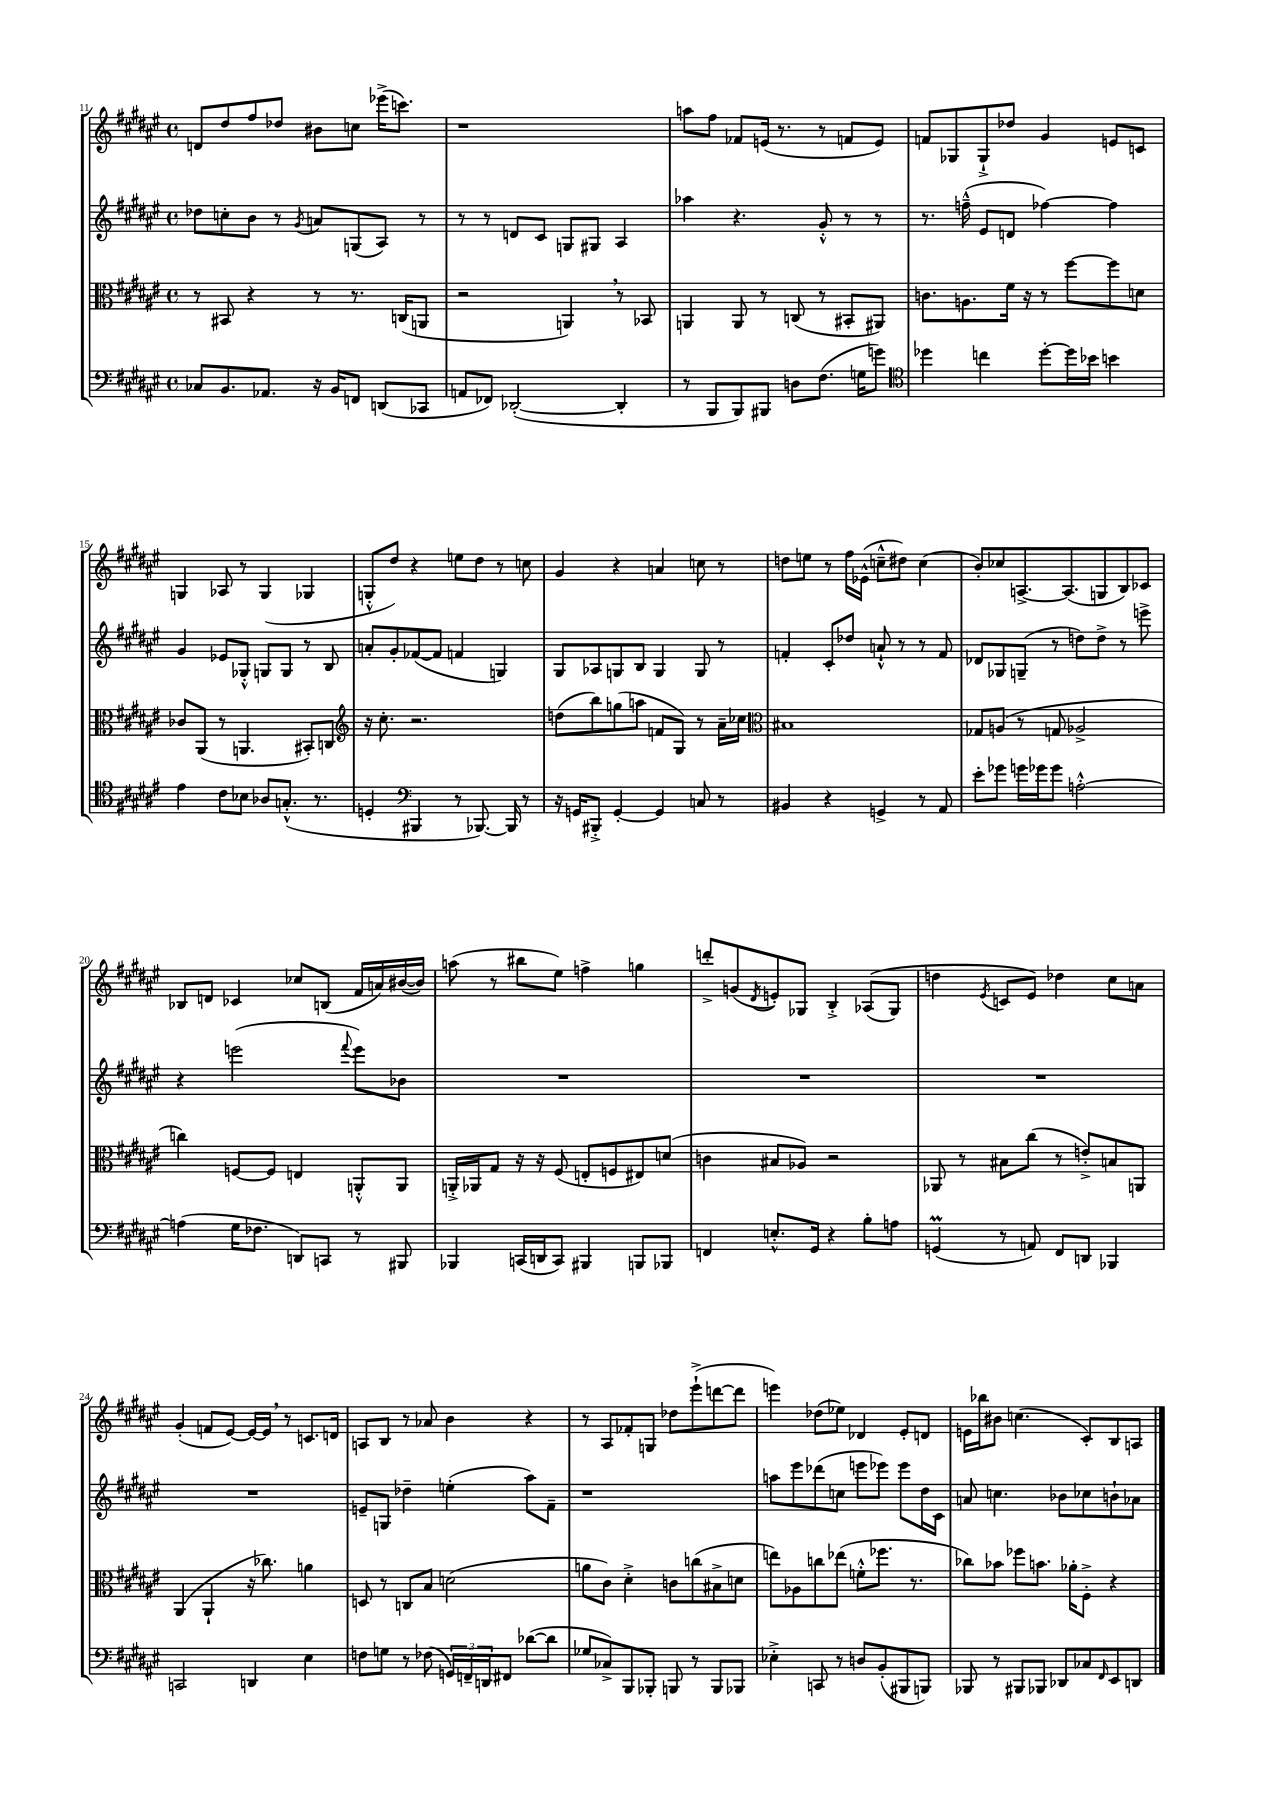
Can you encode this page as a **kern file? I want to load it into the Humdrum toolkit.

**kern	**kern	**kern	**kern
*part4	*part3	*part2	*part1
*staff4	*staff3	*staff2	*staff1
*clefF4	*clefC3	*clefG2	*clefG2
*k[f#c#g#d#a#e#]	*k[f#c#g#d#a#e#]	*k[f#c#g#d#a#e#]	*k[f#c#g#d#a#e#]
*M4/4	*M4/4	*M4/4	*M4/4
*met(c)	*met(c)	*met(c)	*met(c)
=11	=11	=11	=11
8C-X/L	8r	8dd-X\L	8dn/L
8.BB/	8BB#X/	8ccn'\	8dd#/
.	4r	8b\J	8ff#/
8.AA-X/J	.	.	.
.	.	8r	8dd-X/J
.	.	8qg#/	.
16r	8r	8an/L	8b#X\L
16BB/KL	.	.	.
8FFn/J	8.r	(8Gn/	8ccn\J
(8DDn/L	.	8A#/J)	(16eee-X^\KL
.	(16Cn/KL	.	8.cccn\J)
8CC-X/J	8AAn/J	8r	.
=12	=12	=12	=12
8AAn/L	2r	8r	1r
8FF-X/J)	.	8r	.
([2DD-X'/	.	8dn/L	.
.	.	8c#/J	.
.	4AAn,/)	8Gn/L	.
.	.	8G#X/J	.
4DD-'/]	8r	4A#/	.
.	8BB-X/	.	.
=13	=13	=13	=13
8r	4AAn/	4aa-X\	8aan\L
8BBB/L	.	.	8ff#\J
8BBB/)	8AA/	4.r	8f-X/L
8BBB#X/J	8r	.	(16en/Jk
.	.	.	8.r
8Dn\L	(8Cn/	.	.
(8.F#\J	8r	8g#'^^/	8r
.	8BB#X'/L	8r	8fn/L
16Gn\KL	.	.	.
8gn\J)	8AA#X/J)	8r	8e/J)
=14	=14	=14	=14
*clefC4	*	*	*
4dd-X\	8.cn\L	8.r	8fn/L
.	.	.	8G-X/
.	8.An\	(16ffn~^^\	.
4ccn\	.	8e#/L	8G-`^/
.	16f#\Jk	8dn/J	8dd-X/J
.	16r	.	.
[8dd-'\L	8r	[4ff-X\)	4g#/
16dd-\L]	[8ff#\L	.	.
16b-X\JJ	.	.	.
4bn\	8ff#\]	4ff-\]	8en/L
.	8dn\J	.	8cn/J
!!LO:LB:g=z
=15	=15	=15	=15
4e#\	8c-X/L	4g#/	4Gn/
.	(8AA#/J	.	.
8c#\L	8r	8e-X/L	8A-X/
8B-X\J	4.AAn/	8G-X'^^/J	8r
8A-X/L	.	8Gn/L	(4G/
(8.Gn'^^/J	.	8G/J	.
.	8BB#X'/L)	8r	4G-X/
8.r	.	.	.
.	8Cn/J	8B/	.
=16	=16	=16	=16
*	*clefG2	*	*
4Dn'/	16r	8an'/L	8Gn'^^/L
.	8.cc#'\	.	.
.	.	8g#'/	8dd#/J)
*clefF4	*	*	*
4BBB#X/	2.r	([8f-X/	4r
.	.	8f-/J]	.
8r	.	4fn/	8een\L
[8.BBB-X/)	.	.	8dd#\J
.	.	4Gn/)	8r
16BBB-/]	.	.	.
8r	.	.	8ccn\
=17	=17	=17	=17
16r	(8ddn\L	8G#/L	4g#/
16GGn/KL	.	.	.
8BBB#X'^/J	8bb\)	8A-X/	.
[4GG'/	(8ggn\	8Gn/	4r
.	8aan\J	8B/J	.
4GG/]	8fn/L	4G/	4an/
.	8G#/J)	.	.
8Cn/	8r	8G/	8ccn\
8r	16a#~\LL	8r	8r
.	16cc-X\JJ	.	.
=18	=18	=18	=18
*	*clefC3	*	*
4BB#X/	1B#X	4fn'/	8ddn\L
.	.	.	8een\J
4r	.	8c#'/L	8r
.	.	8dd-X/J	16ff#\LL
.	.	.	(16e-X^^\JJ
4GGn^/	.	8an`^^/	8ccn~^^\L
.	.	8r	8dd#X\J)
8r	.	8r	(4cc\
8AA#/	.	8f/	.
=19	=19	=19	=19
8e#'\L	8G-X/L	8d-X/L	8b'/L)
8g-X\J	(8An/J	8G-X/	8cc-X/
16gn\LL	8r	(8Gn~/J	[8.An^/
16g-X\J	.	.	.
8g-\J	8Gn/	8r	.
.	.	.	(8.A/]
[2An'^^\	2A-X^/	8ddn\L)	.
.	.	8dd^\J	8Gn/
.	.	8r	8B/)
.	.	8eeen^\	8c-X/J
!!LO:LB:g=z
=20	=20	=20	=20
(4An\]	4ccn\)	4r	8B-X/L
.	.	.	8dn/J
16G#\KL	[8Fn/L	(2eeen\	4c-X/
8.F-X\J	.	.	.
.	8F/J]	.	.
8DDn/L)	4En/	.	8cc-X/L
8CCn/J	.	.	(8Bn/J
.	.	8qqfff#/	.
8r	8AAn'^^/L	8eee\L)	16f#/LL
.	.	.	16an/)
8BBB#X/	8AA/J	8b-X\J	([16b#X/
.	.	.	16b#/JJ])
=21	=21	=21	=21
4BBB-X/	16AAn'^/LL	1r	(8aan\
.	16AA-X/J	.	.
.	8G#/J	.	8r
(16CCn/LL	16r	.	8bb#X\L
16DDn/J	16r	.	.
8CC/J)	(8F#/	.	8ee#\J)
4BBB#X/	8En'/L	.	4ffn^\
.	8Fn/	.	.
8BBBn/L	8E#X/)	.	4ggn\
8BBB-X/J	(8dn/J	.	.
=22	=22	=22	=22
4FFn/	4cn\	1r	8dddn'^/L
.	.	.	(8gn/
.	.	.	8qd#/
8.En'^^/L	8B#X/L	.	8en'/)
.	8A-X/J)	.	8G-X/J
16GG#/Jk	.	.	.
4r	2r	.	4B'^/
8B'\L	.	.	((8A-X/L
8An\J	.	.	8G-/J)
=23	=23	=23	=23
(4GGnM/	8AA-X/	1r	4ddn\
.	8r	.	.
.	.	.	8qe#/
8r	8B#X\L	.	8cn/L
8AAn/)	(8cc#\J	.	8e#/J)
8FF#/L	8r	.	4dd-X\
8DDn/J	8en'^/L)	.	.
4BBB-X/	8Bn/	.	8cc#\L
.	8AAn/J	.	8an\J
!!LO:LB:g=z
=24	=24	=24	=24
2CCn/	(4AA#/	1r	(4g#'/
.	4AA#`/	.	8fn/L
.	.	.	[8e#/J)
4DDn/	16r	.	16e#/LL_
.	8.cc-X\)	.	16e#,/JJ]
.	.	.	8r
4E#\	4an\	.	8.cn/L
.	.	.	16dn/Jk
=25	=25	=25	=25
8Fn\L	8Dn/	8en~/L	8An/L
8Gn\J	8r	8Gn/J	8B/J
8r	8Cn/L	4dd-X~\	8r
(8F-X\	8B/J	.	8a-X/
24GGn/LL)	(2dn\	(4een'\	4b\
24FFn~/	.	.	.
24DDn/J	.	.	.
8FF#X/J	.	.	.
([8d-X\L	.	8aa#\L)	4r
8d-\J]	.	8f#~\J	.
=26	=26	=26	=26
8G-X/L	8an\L	1r	8r
8C-X^/)	8c#\J)	.	8A#/L
8BBB/	4d#'^\	.	8f-X'/
8BBB-X'/J	.	.	8Gn/J
8BBBn/	8cn\L	.	8dd-X\L
8r	(8ccn\	.	(8eee#`^\
8BBB/L	8B#X^\	.	[8dddn\
8BBB-X/J	8dn\J	.	8ddd\J]
=27	=27	=27	=27
4E-X'^\	8een\L)	8aan\L	4eeen\)
.	8A-X\	8eee#\	.
8CCn/	8ccn\	(8ddd-X\	(8dd-X\L
8r	(8ee-X\J	8ccn\J	8ee-X\J)
8Dn/L	8fn'^^\L	8eeen\L	4d-X/
(8BB'/	8.ff-X\J	8eee-X\J)	.
8BBB#X/	.	8eee-\L	8e#'/L
.	8.r	.	.
8BBBn/J)	.	16dd#\L	8dn/J
.	.	16c#\JJ	.
=28	=28	=28	=28
8BBB-X/	8cc-X\L)	8an/	16en\LL
.	.	.	16bb-X\J
8r	8b-X\J	4.ccn\	8b#X\J
8BBB#X/L	8ff-X\L	.	(4.ccn\
8BBB-X/J	8.bn\J	.	.
8DD-X/L	.	8b-X\L	.
.	16a-X'\KL	.	.
8C-X/	8F#'^\J	8cc-X\	8c#'/L)
16qqFF#/	.	.	.
8EE#/	4r	8bn`\	8B/
8DDn/J	.	8a-X\J	8An/J
==	==	==	==
*-	*-	*-	*-
